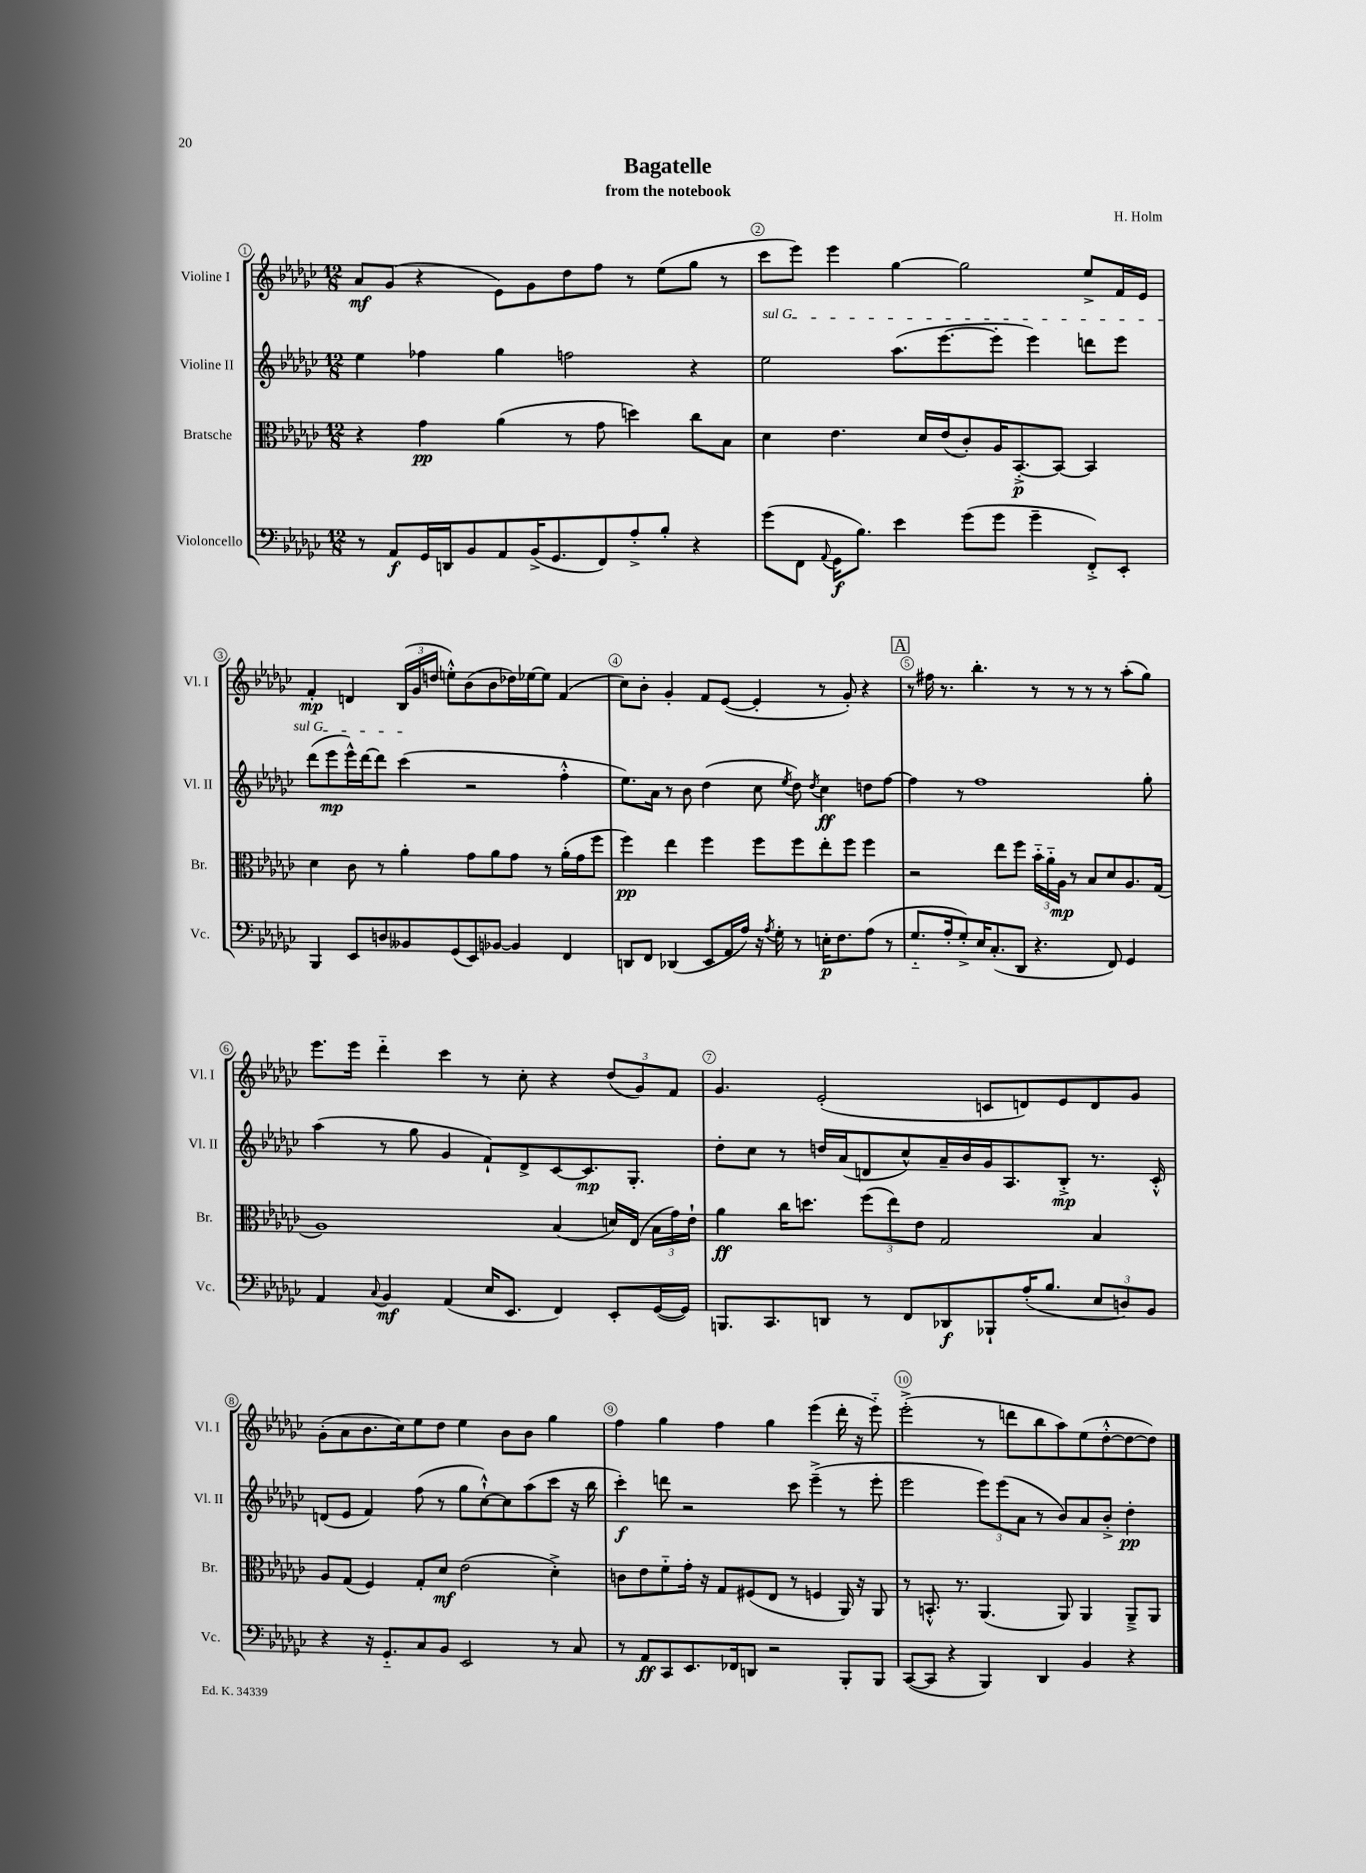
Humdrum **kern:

**kern	**dynam	**kern	**dynam	**kern	**dynam	**kern	**dynam
*part4	*part4	*part3	*part3	*part2	*part2	*part1	*part1
*staff4	*staff4	*staff3	*staff3	*staff2	*staff2	*staff1	*staff1
*I"Violoncello	*	*I"Bratsche	*	*I"Violine II	*	*I"Violine I	*
*I'Vc.	*	*I'Br.	*	*I'Vl. II	*	*I'Vl. I	*
*clefF4	*	*clefC3	*	*clefG2	*	*clefG2	*
*k[b-e-a-d-g-c-]	*	*k[b-e-a-d-g-c-]	*	*k[b-e-a-d-g-c-]	*	*k[b-e-a-d-g-c-]	*
*M12/8	*	*M12/8	*	*M12/8	*	*M12/8	*
=1	=1	=1	=1	=1	=1	=1	=1
8r	.	4r	.	4ee-\	.	8a-/L	mf
8AA-/L	f	.	.	.	.	(8g-/J	.
16GG-/L	.	4g-\	pp	4ff-X\	.	4r	.
16DDn/J	.	.	.	.	.	.	.
8BB-/	.	.	.	.	.	.	.
8AA-/	.	(4a-\	.	4gg-\	.	8e-\L)	.
(16BB-^/K	.	.	.	.	.	8g-\	.
8.GG-/	.	.	.	.	.	.	.
.	.	8r	.	2ffn\	.	8dd-\	.
8FF/)	.	8g-\	.	.	.	8ff\J	.
8A-'^/	.	4ddn\)	.	.	.	8r	.
8B-'/J	.	.	.	.	.	(8ee-\L	.
4r	.	8cc-\L	.	4r	.	8gg-\J	.
.	.	8B-\J	.	.	.	8r	.
=2	=2	=2	=2	=2	=2	=2	=2
!	!	!	!	!LO:TX:a:i:t=sul G	!	!	!
(8g-\L	.	4d-\	.	2ee-\	.	8ccc-\L	.
8FF\J	.	.	.	.	.	8eee-\J)	.
8qqAA-/	.	.	.	.	.	.	.
16GG-\KL	f	4.e-\	.	.	.	4eee-\	.
8.B-\J)	.	.	.	.	.	.	.
4e-\	.	.	.	(8.aa-\L	.	[4gg-\	.
.	.	16d-/LL	.	.	.	.	.
.	.	(16e-/J	.	[8.eee-\	.	.	.
(8g-\L	.	8c-'/)	.	.	.	2gg-\]	.
8g-\J	.	16A-/K	.	8eee-'\J]	.	.	.
.	.	[8.BB-'^/	p	.	.	.	.
4g-~\	.	.	.	4eee-\)	.	.	.
.	.	8BB-/J_	.	.	.	.	.
8FF'^/L)	.	4BB-/]	.	8dddn\L	.	8ee-^/L	.
8EE-'/J	.	.	.	8eee-\J	.	16f/L	.
.	.	.	.	.	.	16e-/JJ	.
!!LO:LB:g=z
=3	=3	=3	=3	=3	=3	=3	=3
4BBB-/	.	4d-\	.	(8ddd-\L	.	4f'/	mp
.	.	.	.	8eee-\	mp	.	.
8EE-/L	.	8c-\	.	16eee-^^\L)	.	4dn/	.
.	.	.	.	[16ddd-\J	.	.	.
8Dn/	.	8r	.	8ddd-\J]	.	.	.
8BB--X/	.	4a-'\	.	(4ccc-\	.	(24B-/LL	.
.	.	.	.	.	.	24g-/	.
.	.	.	.	.	.	24ddn/JJ	.
(8GG-/	.	.	.	.	.	8een'^^\L)	.
8EE-/)	.	8g-\L	.	2r	.	(8b-\	.
[8BB-X/J	.	8a-\	.	.	.	8b-\	.
4BB-/]	.	8g-\J	.	.	.	16dd-X\L)	.
.	.	.	.	.	.	[16ee-X\J	.
.	.	8r	.	.	.	8ee-\J]	.
4FF/	.	(16a-'\LL	.	4ff'^^\	.	(4f/	.
.	.	16g-\J	.	.	.	.	.
.	.	8ff\J	.	.	.	.	.
=4	=4	=4	=4	=4	=4	=4	=4
8DDn/L	.	4ff\)	pp	8.ee-\L)	.	8cc-\L)	.
8FF/J	.	.	.	.	.	8b-'\J	.
.	.	.	.	16a-\Jk	.	.	.
(4DD-X/	.	4ee-\	.	8r	.	4g-'/	.
.	.	.	.	8b-\	.	.	.
8EE-/L	.	4ff\	.	(4dd-\	.	8f/L	.
16AA-/L	.	.	.	.	.	([8e-/J	.
16A-/JJ)	.	.	.	.	.	.	.
16r	.	8ff\L	.	8cc-\	.	4e-'/]	.
8qA-/	.	.	.	.	.	.	.
16G-'\	.	.	.	.	.	.	.
.	.	.	.	8qee-/	.	.	.
8r	.	8ff\	.	8dd-\)	.	.	.
.	.	.	.	8qdd-/	.	.	.
16En'\KL	p	8ee-'\	.	4cc-\	ff	8r	.
8.F\	.	.	.	.	.	.	.
.	.	8ff\J	.	.	.	8g-'/)	.
(8A-\J	.	4ff\	.	8ddn\L	.	4r	.
8r	.	.	.	[8ff\J	.	.	.
!!LO:REH:place=s1:t=A
=5	=5	=5	=5	=5	=5	=5	=5
8.G-/L	.	2r	.	4ff\]	.	8r	.
.	.	.	.	.	.	16ff#X\	.
16A-'/k	.	.	.	.	.	8.r	.
8G-'^/)	.	.	.	8r	.	.	.
16E-/K	.	.	.	1ff	.	4.bb-'\	.
(8.C-'/	.	.	.	.	.	.	.
.	.	8ee-\L	.	.	.	.	.
8DD-/J	.	8ff\J	.	.	.	.	.
4.r	.	24b-\LL	.	.	.	8r	.
.	.	24a-\	.	.	.	.	.
.	.	24A-\JJ	mp	.	.	.	.
.	.	8r	.	.	.	8r	.
.	.	8B-/L	.	.	.	8r	.
8FF/)	.	8d-/	.	.	.	8r	.
4GG-/	.	8.A-/	.	.	.	(8aa-'\L	.
.	.	.	.	8gg-'\	.	8gg-\J)	.
.	.	(16G-/Jk	.	.	.	.	.
!!LO:LB:g=z
=6	=6	=6	=6	=6	=6	=6	=6
4AA-/	.	1A-)	.	(4aa-\	.	8.eee-\L	.
.	.	.	.	.	.	16eee-\Jk	.
8qqC-/	.	.	.	.	.	.	.
4BB-/	mf	.	.	8r	.	4ddd-\	.
.	.	.	.	8gg-\	.	.	.
(4AA-/	.	.	.	4g-/	.	4ccc-\	.
16E-/KL	.	.	.	8f`/L)	.	8r	.
8.EE-/J	.	.	.	.	.	.	.
.	.	.	.	8d-^/	.	8cc-'\	.
4FF/)	.	(4B-/	.	[8c-/	.	4r	.
.	.	.	.	8.c-/]	mp	.	.
8EE-'/L	.	16dn/LL)	.	.	.	(12dd-/L	.
.	.	(16E-/JJ	.	8.G-'/J	.	.	.
.	.	.	.	.	.	12g-/)	.
([16GG-/L	.	24B-\LL	.	.	.	.	.
.	.	24g-\)	.	.	.	12f/J	.
16GG-/JJ])	.	.	.	.	.	.	.
.	.	24e-`\JJ	.	.	.	.	.
=7	=7	=7	=7	=7	=7	=7	=7
8.BBBn/L	.	4a-\	ff	8dd-'\L	.	4.g-/	.
.	.	.	.	8cc-\J	.	.	.
8.CC-/	.	.	.	.	.	.	.
.	.	16cc-\KL	.	8r	.	.	.
.	.	8.ddn\J	.	.	.	.	.
8DDn/J	.	.	.	16ddn/LL	.	(2e-'/	.
.	.	.	.	(16a-/J	.	.	.
8r	.	(12ff\L	.	8dn/	.	.	.
.	.	12ee-\)	.	.	.	.	.
8FF/L	.	.	.	8cc-^^/)	.	.	.
.	.	12e-\J	.	.	.	.	.
8DD-X/	f	2G-/	.	16a-~/L	.	.	.
.	.	.	.	16b-/	.	.	.
8BBB-X`/	.	.	.	16g-/J	.	8cn/L	.
.	.	.	.	8.A-/	.	.	.
(16A-'/K	.	.	.	.	.	8dn/)	.
8.B-/J	.	.	.	.	.	.	.
.	.	.	.	8B-'^/J	mp	8e-/	.
12E-/L	.	4B-/	.	8.r	.	8d/	.
12Dn/)	.	.	.	.	.	.	.
.	.	.	.	.	.	8g-/J	.
12BB-/J	.	.	.	.	.	.	.
.	.	.	.	16c-'^^/	.	.	.
!!LO:LB:g=z
=8	=8	=8	=8	=8	=8	=8	=8
4r	.	8A-/L	.	(8dn/L	.	(8g-'\L	.
.	.	(8G-/J	.	8e-/J	.	8a-\	.
16r	.	4F/)	.	4f/)	.	8.b-\	.
8.GG-/L	.	.	.	.	.	.	.
.	.	.	.	.	.	16cc-\k)	.
8C-/	.	8G-'/L	.	(8ff\	.	8ee-\	.
8BB-/J	.	8d-/J	mf	8r	.	8dd-\J	.
2EE-/	.	(2e-\	.	8gg-\L	.	4ee-\	.
.	.	.	.	[8cc-`^^\)	.	.	.
.	.	.	.	8cc-\]	.	8b-\L	.
.	.	.	.	(8aa-\	.	8b-\J	.
8r	.	4d-'^\)	.	8ccc-\J	.	4gg-\	.
8C-/	.	.	.	16r	.	.	.
.	.	.	.	16bb-\	.	.	.
=9	=9	=9	=9	=9	=9	=9	=9
8r	.	8cn\L	.	4ccc-'\)	f	4ff\	.
8AA-/L	ff	8e-\	.	.	.	.	.
8CC-/	.	8f\	.	8dddn\	.	4gg-\	.
8.EE-/	.	16g-'\Jk	.	2r	.	.	.
.	.	16r	.	.	.	.	.
.	.	8G-/L	.	.	.	4ff\	.
16FF-X/k	.	.	.	.	.	.	.
8DDn/J	.	(8F#X/	.	.	.	.	.
2r	.	8E-/J	.	.	.	4gg-\	.
.	.	8r	.	8ccc-\	.	.	.
.	.	4Fn/	.	(4eee-~^\	.	(4eee-\	.
8BBB-'/L	.	16AA-/)	.	8r	.	16ddd-'\	.
.	.	16r	.	.	.	16r	.
8BBB-/J	.	8AA-/	.	8eee-'\	.	8eee-\)	.
=10	=10	=10	=10	=10	=10	=10	=10
([8CC-/L	.	8r	.	2eee-\	.	(2eee-'^\	.
8CC-/J]	.	8.BBn'^^/	.	.	.	.	.
4r	.	.	.	.	.	.	.
.	.	8.r	.	.	.	.	.
4BBB-/)	.	(4.AA-/	.	12eee-\L)	.	8r	.
.	.	.	.	(12eee-\	.	.	.
.	.	.	.	.	.	8dddn\L	.
.	.	.	.	12a-\J	.	.	.
4DD-/	.	.	.	8r	.	8bb-\	.
.	.	8AA-/)	.	8b-/L)	.	8aa-\)	.
4BB-/	.	4AA-/	.	8a-/	.	(8ee-\	.
.	.	.	.	8b-'^/J	.	[8dd-'^^\	.
4r	.	8AA-~^/L	.	4dd-'\	pp	8dd-\_	.
.	.	8AA-/J	.	.	.	8dd-\J])	.
==	==	==	==	==	==	==	==
*-	*-	*-	*-	*-	*-	*-	*-
